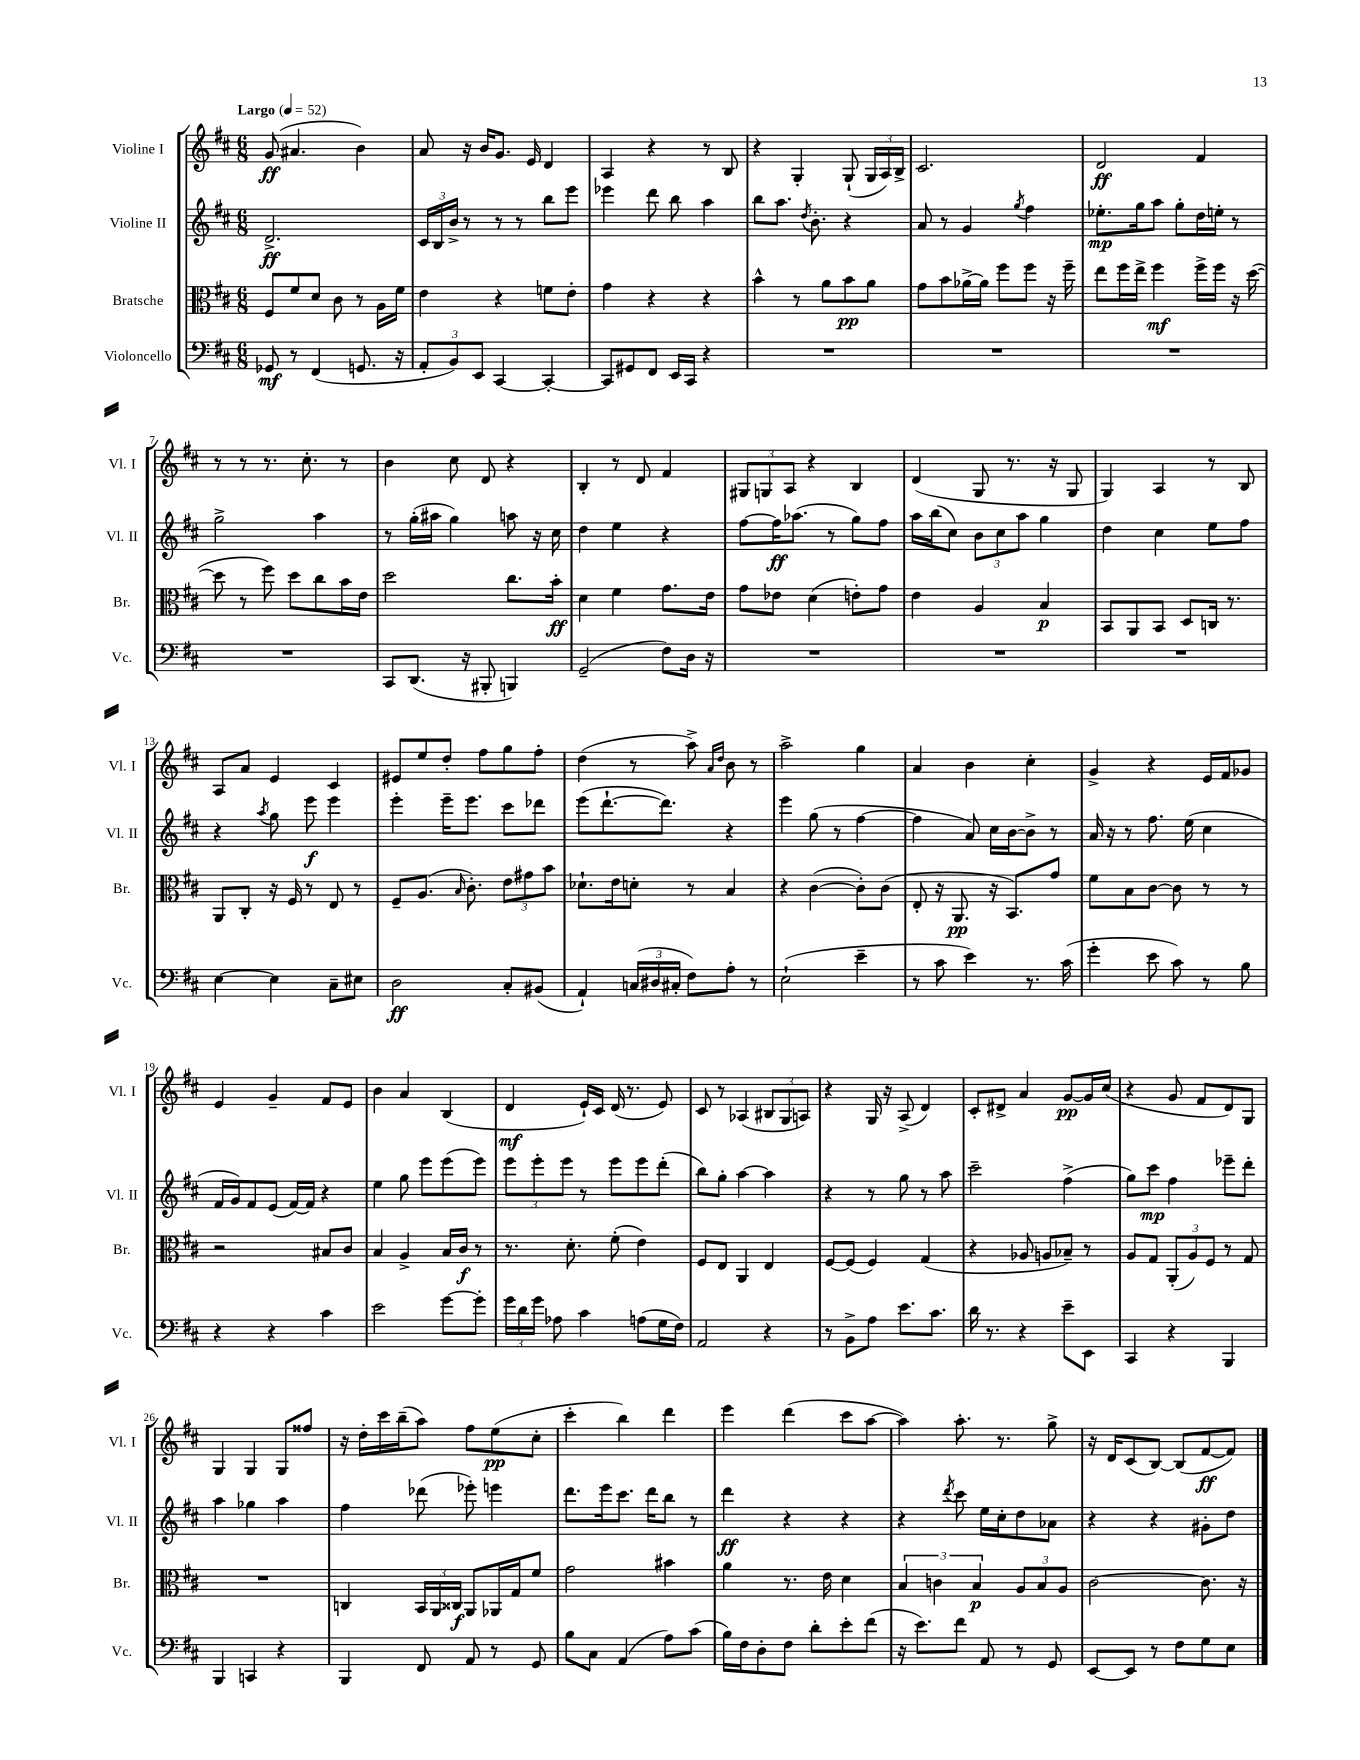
<<
\new StaffGroup <<
\new Staff = "s0" \with { instrumentName = "Violine I" shortInstrumentName = "Vl. I" } {
    \clef treble \key d \major \numericTimeSignature \time 6/8 \tempo "Largo" 4 = 52
    \autoBeamOff g'8\ff( ais'4. b'4) |
    a'8 r16 b'16[ g'8.] e'16 d'4 |
    a4 r4 r8 b8 |
    r4 g4-. g8-!( \tuplet 3/2 { g16[ a16) b16]-> } |
    cis'2. |
    d'2\ff fis'4 |
    r8 r8 r8. cis''8.-. r8 |
    b'4 cis''8 d'8 r4 |
    b4-. r8 d'8 fis'4 |
    \tuplet 3/2 { gis8[ g8 a8] } r4 b4 |
    d'4( g8 r8. r16 g8 |
    g4) a4 r8 b8 |
    a8[ a'8] e'4 cis'4 |
    eis'8[ e''8 d''8]-. fis''8[ g''8 fis''8]-. |
    d''4( r8 a''8->) \grace { a'16[ d''16] } b'8 r8 |
    a''2-> g''4 |
    a'4 b'4 cis''4-. |
    g'4-> r4 e'16[ fis'16 ges'8] |
    e'4 g'4-- fis'8[ e'8] |
    b'4 a'4 b4( |
    d'4\mf e'16[-!) cis'16] d'16( r8. e'8) |
    cis'8 r8 aes4( \tuplet 3/2 { bis8[ g8 a8]) } |
    r4 g16 r16 a8->( d'4) |
    cis'8[-. dis'8]-> a'4 g'8[~\pp g'16 cis''16]( |
    r4 g'8 fis'8[ d'8) g8] |
    g4 g4 g8[ fisis''8] |
    r16 d''16[-. cis'''16 b''16--( a''8]) fis''8[ e''8\pp( cis''8]-. |
    cis'''4-. b''4) d'''4 |
    e'''4 d'''4( cis'''8[ a''8]~ |
    a''4) a''8.-. r8. g''8-> |
    r16 d'16[ cis'8( b8]~) b8[( fis'8~\ff fis'8]) \bar "|." |
}
\new Staff = "s1" \with { instrumentName = "Violine II" shortInstrumentName = "Vl. II" } {
    \clef treble \key d \major \numericTimeSignature \time 6/8
    \autoBeamOff d'2.->\ff |
    \tuplet 3/2 { cis'16[ b16 b'16]-> } r8 r8 r8 b''8[ e'''8] |
    ees'''4 d'''8 b''8 a''4 |
    b''8[ a''8.] \acciaccatura { d''8 } b'8.-. r4 |
    a'8 r8 g'4 \acciaccatura { g''8 } fis''4 |
    ees''8.[-.\mp g''16 a''8] g''8[-. d''16 e''16]-. r8 |
    g''2-> a''4 |
    r8 g''16[-.( ais''16] g''4) a''8 r16 cis''16 |
    d''4 e''4 r4 |
    fis''8[~ fis''16\ff aes''8.]( r8 g''8[) fis''8] |
    a''16[ b''16( cis''8]) \tuplet 3/2 { b'8[ cis''8 a''8] } g''4 |
    d''4 cis''4 e''8[ fis''8] |
    r4 \acciaccatura { a''8 } g''8 e'''8\f e'''4 |
    e'''4-. e'''16[-- e'''8.] cis'''8[ des'''8] |
    e'''8[( d'''8.~-! d'''8.]) r4 |
    e'''4 g''8( r8 fis''4~ |
    fis''4 a'8) cis''16[ b'16~ b'8]-> r8 |
    a'16 r16 r8 fis''8. e''16( cis''4 |
    fis'16[ g'16) fis'8 e'8]( fis'16[~) fis'16] r4 |
    e''4 g''8 e'''8[ e'''8( e'''8]) |
    \tuplet 3/2 { e'''8[ e'''8-. e'''8] } r8 e'''8[ e'''8 d'''8]-.( |
    b''8[) g''8]-. a''4~ a''4 |
    r4 r8 g''8 r8 a''8 |
    cis'''2-- fis''4->( |
    g''8[) cis'''8]\mp fis''4 ees'''8[-- d'''8]-. |
    a''4 ges''4 a''4 |
    fis''4 des'''8( ees'''8-.) e'''4 |
    d'''8.[ e'''16 cis'''8.] d'''16[ b''8] r8 |
    d'''4\ff r4 r4 |
    r4 \acciaccatura { d'''8 } cis'''8 e''16[ cis''16-. d''8 aes'8] |
    r4 r4 gis'8[-. d''8] \bar "|." |
}
\new Staff = "s2" \with { instrumentName = "Bratsche" shortInstrumentName = "Br." } {
    \clef alto \key d \major \numericTimeSignature \time 6/8
    \autoBeamOff fis8[ fis'8 d'8] cis'8 r8 a16[ fis'16] |
    e'4 r4 f'8[ e'8]-. |
    g'4 r4 r4 |
    b'4-^ r8 a'8[ b'8\pp a'8] |
    g'8[ b'8 aes'16~-> aes'16] fis''8[ fis''8] r16 fis''16-- |
    e''8[ fis''16 e''16]-> fis''4\mf fis''16[-> fis''16] r16 d''16~( |
    d''8 r8 fis''8) d''8[ cis''8 b'16 e'16] |
    d''2 cis''8.[ b'16]-.\ff |
    d'4 fis'4 g'8.[ e'16] |
    g'8[ ees'8] d'4( e'8[-.) g'8] |
    e'4 a4 b4\p |
    b,8[ a,8 b,8] d8[ c16] r8. |
    a,8[ cis8]-. r16 fis16 r8 e8 r8 |
    fis8[-- a8.]( \grace { b16 } cis'8.-.) \tuplet 3/2 { e'8[ gis'8 b'8] } |
    des'8.[-! e'16 d'8]-. r8 b4 |
    r4 cis'4~( cis'8[-.) cis'8]( |
    e8-. r16 a,8.\pp r16 b,8.[) g'8] |
    fis'8[ b8 cis'8]~ cis'8 r8 r8 |
    r2 bis8[ cis'8] |
    b4 a4-> b16[ cis'16]\f r8 |
    r8. d'8.-. fis'8-.( e'4) |
    fis8[ e8] a,4 e4 |
    fis8[~ fis8]( fis4) g4( |
    r4 aes8 a8[ bes8]--) r8 |
    a8[ g8] \tuplet 3/2 { a,8[-.( a8) fis8] } r8 g8 |
    R2. |
    c4 \tuplet 3/2 { b,16[ a,16 cisis16]\f } a,8[ aes,16 g16 fis'8] |
    g'2 bis'4 |
    a'4 r8. e'16 d'4 |
    \tuplet 3/2 { b4 c'4 b4\p } \tuplet 3/2 { a8[ b8 a8] } |
    cis'2~ cis'8. r16 \bar "|." |
}
\new Staff = "s3" \with { instrumentName = "Violoncello" shortInstrumentName = "Vc." } {
    \clef bass \key d \major \numericTimeSignature \time 6/8
    \autoBeamOff ges,8\mf r8 fis,4( g,8. r16 |
    \tuplet 3/2 { a,8[-. b,8) e,8] } cis,4~ cis,4~-. |
    cis,8[ gis,8 fis,8] e,16[ cis,16] r4 |
    R2. |
    R2. |
    R2. |
    R2. |
    cis,8[ d,8.]( r16 bis,,8-. b,,4) |
    g,2--( fis8[) d16] r16 |
    R2. |
    R2. |
    R2. |
    e4~ e4 cis8[-- eis8] |
    d2\ff cis8[-. bis,8]( |
    a,4-!) \tuplet 3/2 { c16[( dis16 cis16]-. } fis8[) a8]-. r8 |
    e2-!( e'4-- |
    r8 cis'8 e'4) r8. cis'16( |
    g'4-. e'8 cis'8) r8 b8 |
    r4 r4 cis'4 |
    e'2 g'8[~ g'8]-. |
    \tuplet 3/2 { g'16[ d'16 g'16] } aes8 cis'4 a8[( g16 fis16]) |
    a,2 r4 |
    r8 b,8[-> a8] e'8.[ cis'8.] |
    d'16 r8. r4 e'8[-- e,8] |
    cis,4 r4 b,,4 |
    b,,4 c,4 r4 |
    b,,4 fis,8 a,8 r8 g,8 |
    b8[ cis8] a,4( a8[) cis'8]( |
    b16[) fis16 d8-. fis8] d'8[-. e'8-. fis'8]( |
    r16 e'8.[) fis'8] a,8 r8 g,8 |
    e,8[~ e,8] r8 fis8[ g8 e8] \bar "|." |
}
>>
>>
